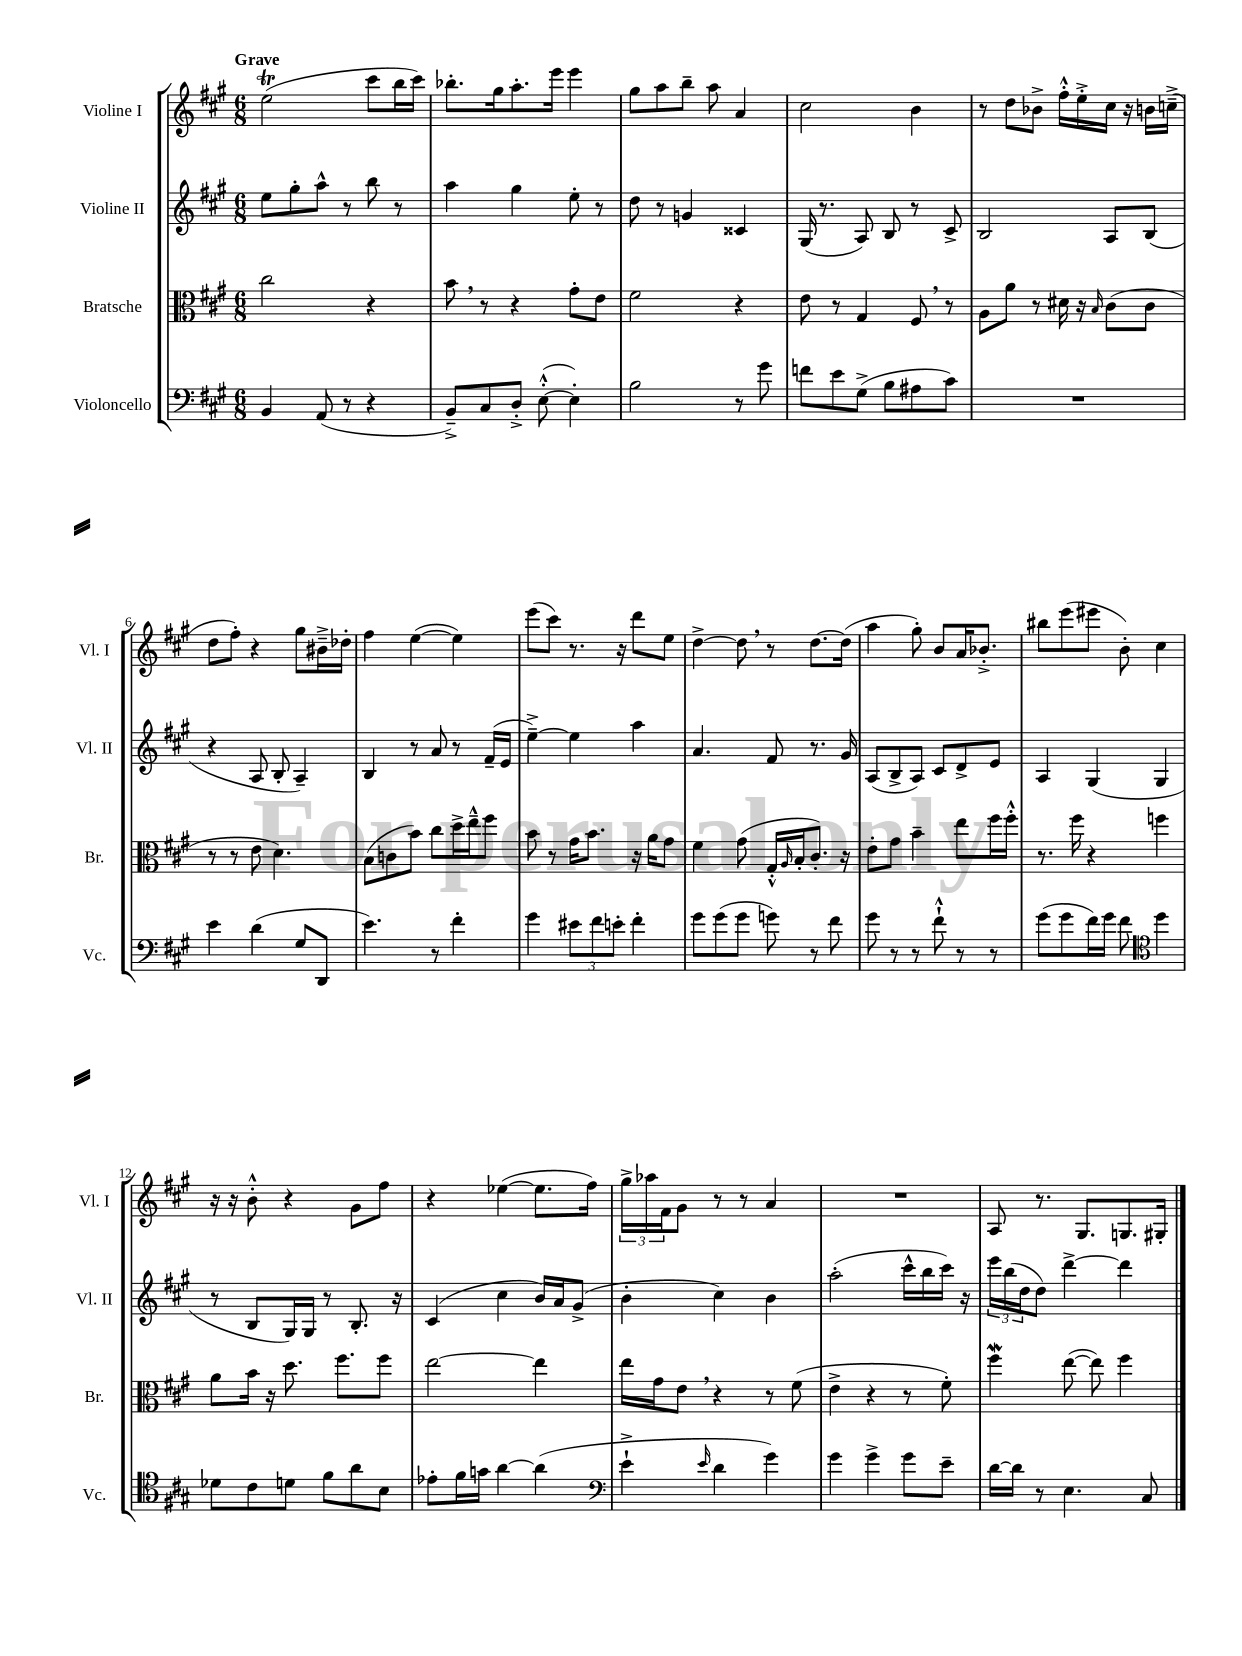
<<
\new StaffGroup <<
\new Staff = "s0" \with { instrumentName = "Violine I" shortInstrumentName = "Vl. I" } {
    \clef treble \key a \major \numericTimeSignature \time 6/8 \tempo "Grave"
    e''2\trill( cis'''8 b''16 cis'''16) |
    bes''8.-. gis''16 a''8.-. e'''16 e'''4 |
    gis''8 a''8 b''8-- a''8 a'4 |
    cis''2 b'4 |
    r8 d''8 bes'8-> fis''16-.-^ e''16-.-> cis''16 r16 b'16 c''16--->( |
    d''8 fis''8-.) r4 gis''8 bis'16---> des''16-. |
    fis''4 e''4~( e''4) |
    e'''8( cis'''8) r8. r16 d'''8 e''8 |
    d''4~-> d''8 \breathe r8 d''8.~ d''16( |
    a''4 gis''8-.) b'8 a'16 bes'8.-.-> |
    bis''8 e'''8( eis'''8 b'8-.) cis''4 |
    r16 r16 b'8-.-^ r4 gis'8 fis''8 |
    r4 ees''4~( ees''8. fis''16) |
    \tuplet 3/2 { gis''16-> aes''16 fis'16 } gis'8 r8 r8 a'4 |
    R2. |
    a8 r8. gis8. g8. gis16-. \bar "|." |
}
\new Staff = "s1" \with { instrumentName = "Violine II" shortInstrumentName = "Vl. II" } {
    \clef treble \key a \major \numericTimeSignature \time 6/8
    e''8 gis''8-. a''8-^ r8 b''8 r8 |
    a''4 gis''4 e''8-. r8 |
    d''8 r8 g'4 cisis'4 |
    gis16( r8. a8) b8 r8 cis'8-> |
    b2 a8 b8( |
    r4 a8 b8-. a4--) |
    b4 r8 a'8 r8 fis'16--( e'16 |
    e''4~--->) e''4 a''4 |
    a'4. fis'8 r8. gis'16 |
    a8( b8-> a8) cis'8 d'8-> e'8 |
    a4 gis4( gis4 |
    r8 b8 gis16) gis16 r8 b8.-. r16 |
    cis'4( cis''4 b'16) a'16 gis'8->( |
    b'4-. cis''4) b'4 |
    a''2-.( cis'''16-^ b''16 cis'''16) r16 |
    \tuplet 3/2 { e'''16 b''16( d''16 } d''8) d'''4~-> d'''4 \bar "|." |
}
\new Staff = "s2" \with { instrumentName = "Bratsche" shortInstrumentName = "Br." } {
    \clef alto \key a \major \numericTimeSignature \time 6/8
    cis''2 r4 |
    b'8 \breathe r8 r4 gis'8-. e'8 |
    fis'2 r4 |
    e'8 r8 gis4 fis8 \breathe r8 |
    a8 a'8 r8 dis'16 r16 \grace { b16 } cis'8( cis'8 |
    r8 r8 e'8 d'4.) |
    b8( c'8 b'8) cis''8 d''16-> e''16---^ fis''8 |
    b'8 r8 gis'16 b'8. r16 a'16 gis'8 |
    fis'4 gis'8( gis16-.-^ \grace { a16 } b16-. cis'8.-.) r16 |
    e'8-. gis'8 b'4-- e''8 fis''16 fis''16-.-^ |
    r8. fis''16 r4 f''4 |
    a'8 b'16 r16 d''8. fis''8. fis''8 |
    e''2~ e''4 |
    e''16 gis'16 e'8 \breathe r4 r8 fis'8( |
    e'4-> r4 r8 fis'8-.) |
    fis''4\mordent e''8~( e''8) fis''4 \bar "|." |
}
\new Staff = "s3" \with { instrumentName = "Violoncello" shortInstrumentName = "Vc." } {
    \clef bass \key a \major \numericTimeSignature \time 6/8
    b,4 a,8( r8 r4 |
    b,8--->) cis8 d8-.-> e8~-.-^( e4-.) |
    b2 r8 gis'8 |
    f'8 e'8 gis8->( b8 ais8 cis'8) |
    R2. |
    e'4 d'4( gis8 d,8 |
    e'4.) r8 fis'4-. |
    gis'4 \tuplet 3/2 { eis'8 fis'8 e'8-. } fis'4-. |
    gis'8 gis'8( gis'8 g'8) r8 fis'8 |
    gis'8 r8 r8 fis'8-!-^ r8 r8 |
    gis'8( gis'8 fis'16) gis'16 fis'8 \clef tenor d''4 |
    des'8 cis'8 d'8 fis'8 a'8 b8 |
    ees'8-. fis'16 g'16 a'4~ a'4( |
    \clef bass e'4-!-> \grace { e'16 } d'4 gis'4) |
    gis'4 gis'4-> gis'8 e'8-- |
    d'16~ d'16 r8 e4. cis8 \bar "|." |
}
>>
>>
